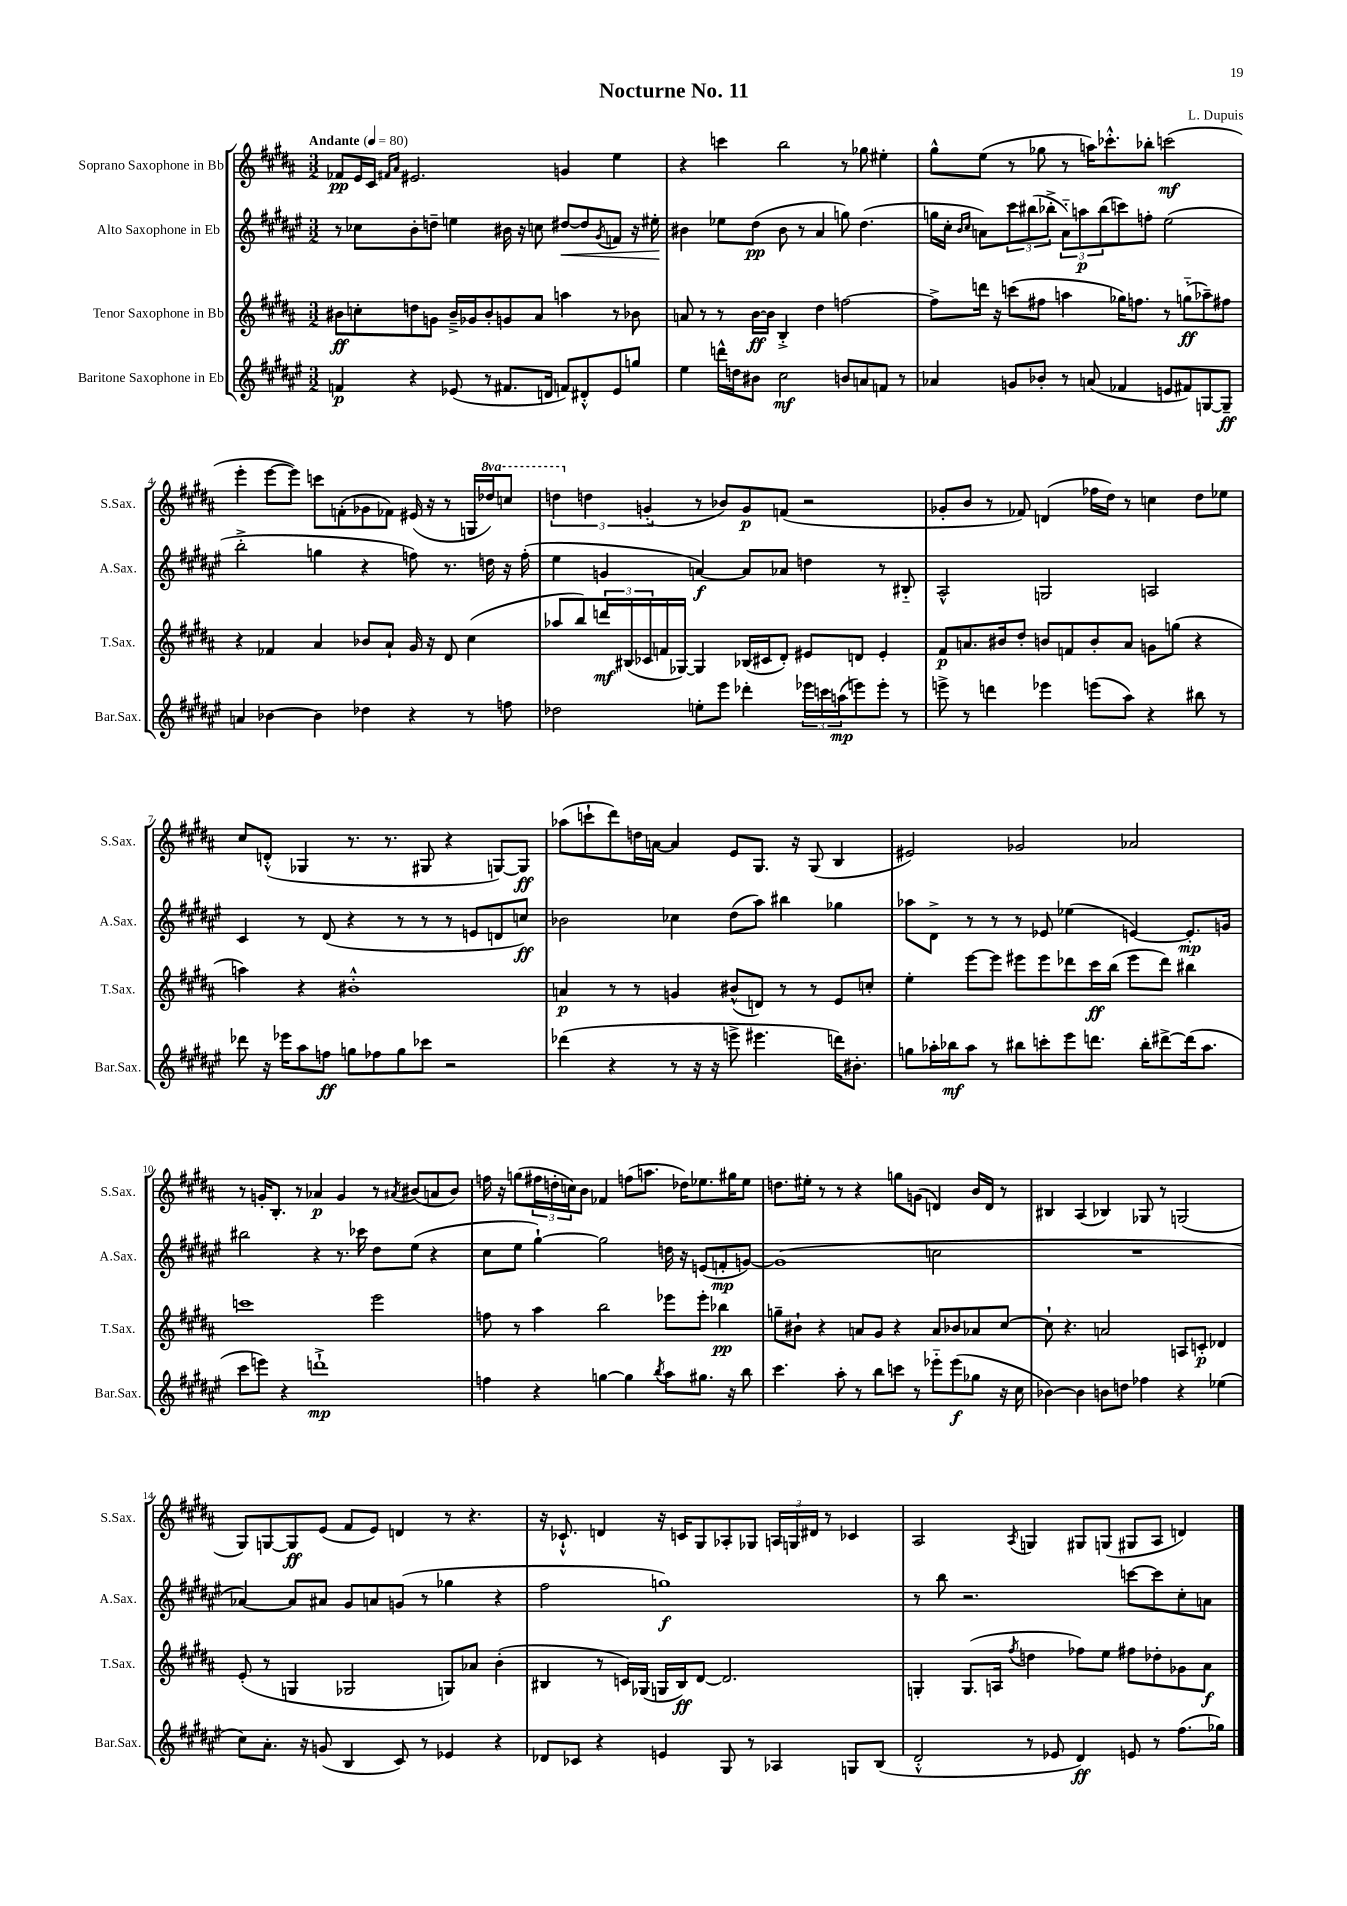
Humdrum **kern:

**kern	**kern	**kern	**kern
*staff4	*staff3	*staff2	*staff1
*clefG2	*clefG2	*clefG2	*clefG2
*k[f#c#g#d#a#e#]	*k[f#c#g#d#a#]	*k[f#c#g#d#a#e#]	*k[f#c#g#d#a#]
*M3/2	*M3/2	*M3/2	*M3/2
*MM80	*MM80	*MM80	*MM80
4f	8b#	8r	8f-
.	8cc'	8cc-	16e
.	.	.	16c#
.	.	.	16qqf#
.	.	.	16qqa#
4r	8dd	8b'	2.e#
.	8g	8dd~	.
(8e-	16b#~^	4ee	.
.	16g-	.	.
8r	8b#'	.	.
8.f#	8g	16b#	.
.	.	16r	.
.	8a#	8cc	.
16d	.	.	.
8f)	4aa	[8dd#	4g
8d#'^^	.	8dd#]	.
.	.	8qg#	.
8e-	8r	8f	4ee
8gg	8b-	16r	.
.	.	16ee#'	.
=	=	=	=
4ee#	8a	4b#	4r
.	8r	.	.
16ddd^^	8r	8ee-	4ccc
16dd	.	.	.
8b#	[16b	(8dd#	.
.	16b]	.	.
2cc#	4B'^	8b#	2bb
.	.	8r	.
.	4dd#	4a#	.
8b	[2ff	8gg)	8r
8a	.	(4.dd#	8gg-
8f	.	.	4ee#'
8r	.	.	.
=	=	=	=
4a-	8ff^]	16gg	8gg#^^
.	.	16cc#'	.
.	.	16qqb	.
.	.	16qqcc#	.
.	16ddd	8a)	(8ee
.	16r	.	.
8g	(8ccc	12ccc#	8r
.	.	(12bb#	.
8b-'	8ff#	.	8gg-
.	.	12bb-'^	.
8r	4aa	12a'~)	8r
.	.	12aa	.
(8a	.	.	16aa)
.	.	(12bb-	.
.	.	.	8.ccc-'^^
4f-	16gg-)	8ccc)	.
.	8.ff	.	.
.	.	8ff'	8bb-'
8e	8r	(2ee#	(2ccc
8f#)	(8gg'~	.	.
[8G	8aa-~)	.	.
8G~]	8ff#	.	.
=	=	=	=
4a	4r	2bb'^	4eee'
[4b-	4f-	.	[8eee
.	.	.	8eee])
4b-]	4a#	4gg	8ccc
.	.	.	(8f'
4dd-	8b-	4r	8g-
.	8a#`	.	8f-)
4r	16g#	8ff)	(16e#
.	16r	.	16r
.	8d#	8.r	8r
8r	(4cc#	.	16G
.	.	16dd	16ddd-)
8ff	.	16r	8ccc
.	.	(16ff'	.
=	=	=	=
2dd-	8aa-	4ee#	6ddd
.	8bb)	.	.
.	.	.	6dd
.	24ddd	4g	.
.	(24B#	.	.
.	24c-	.	(6g'
.	16f	.	.
.	[16G-)	.	.
8ee'	4G-]	[4a)	8r
8eee#	.	.	8b-)
4ddd-'	(16B-	8a]	8g
.	16c#	.	.
.	8d#')	8a-	(8f
24eee-	8e#	4dd	2r
24ccc	.	.	.
(24aa	.	.	.
8eee)	8d	.	.
8eee'	4e#'	8r	.
8r	.	8B#'~	.
=	=	=	=
8eee^	8f#	2A#^^	8g-'
8r	8.a	.	8b
4ddd	.	.	8r
.	16b#	.	.
.	8dd#'	.	8f-)
4eee-	8b	2G	(4d
.	8f	.	.
(8eee	8b'	.	16ff-
.	.	.	16dd#)
8aa#)	8a	.	8r
4r	8g	2A	4cc
.	(8gg	.	.
8bb#	4r	.	8dd#
8r	.	.	8ee-
=	=	=	=
8ddd-	4aa)	4c#	8cc#
16r	.	.	(8d'^^
16eee-	.	.	.
8aa#	4r	8r	4G-
8ff	.	(8d#	.
8gg	1b#'^^	4r	8.r
8ff-	.	.	.
.	.	.	8.r
8gg	.	8r	.
8ccc-	.	8r	8G#
2r	.	8r	4r
.	.	8e	.
.	.	8d	[8G)
.	.	8cc)	8G]
=	=	=	=
(4ddd-	4a	2b-	(8aa-
.	.	.	8ccc`
4r	8r	.	8ddd#)
.	8r	.	16dd
.	.	.	[16a
8r	4g	4cc-	4a]
16r	.	.	.
16r	.	.	.
8eee^	(8b#^^	(8dd#	8e
4.eee#	8d)	8aa#)	8.G#
.	8r	4bb#	.
.	.	.	16r
.	8r	.	(8G#
16ddd)	8e	4gg-	4B
8.b#'	.	.	.
.	8cc'	.	.
=	=	=	=
8gg	4ee'	8aa-	2e#)
16aa-'	.	8d#^	.
16bb-	.	.	.
8aa-	[8eee	8r	.
8r	8eee]	8r	.
8bb#	8eee#	8r	2g-
8ccc'	8eee#	8e-	.
8eee#	8ddd-	(4ee-	.
8.ddd	16ccc#	.	.
.	(16bb	.	.
.	8eee#	[4e)	2a-
16bb#'	.	.	.
[8ddd#^	8ddd-)	.	.
(16ddd#]	4bb#	8.e']	.
8.aa-	.	.	.
.	.	16g	.
=	=	=	=
8ccc#	1ccc	2bb#	8r
8eee)	.	.	16g'
.	.	.	8.B'
4r	.	.	.
.	.	.	8r
1ddd`^	.	4r	4a-
.	.	8.r	4g
.	.	16ccc-	.
.	2eee	8dd#	8r
.	.	.	8qa#
.	.	(8ee#	(8b#
.	.	4r	8a
.	.	.	8b#)
=	=	=	=
4ff	8ff	8cc#	16ff
.	.	.	16r
.	8r	8ee#	(8gg
4r	4aa#	[4gg#`)	24ff#
.	.	.	24dd'
.	.	.	24cc)
.	.	.	8b
[4gg	2bb	2gg#]	4f-
4gg]	.	.	(8ff
.	.	.	8.aa
8qbb	.	.	.
8aa#	8eee-	16dd	.
.	.	16r	16dd-)
8.gg#	8eee-'	(8e	8.ee-
.	4bb-	8f'	.
16r	.	.	16gg#
8bb	.	[8g)	8ee-
=	=	=	=
4.ccc#	8gg~	(1g]	8.dd
.	8b#`	.	.
.	.	.	16ee#'
.	4r	.	8r
8aa#'	.	.	8r
8r	8a	.	4r
8bb	8g#	.	.
8ccc	4r	.	8gg
8r	.	.	(8g
8eee-'~	8a	2cc	4d)
(8eee-	8b-	.	.
8gg-	8a-	.	16b
.	.	.	16d
16r	[8cc#	.	8r
16cc#	.	.	.
=	=	=	=
[4b-)	8cc#`]	1.r	4B#
.	4.r	.	.
4b-]	.	.	(4A#
8b	2a	.	4B-)
8dd	.	.	.
4ff-	.	.	8G-
.	.	.	8r
4r	8A	.	(2G
.	8c'	.	.
(4ee-	4d-	.	.
=	=	=	=
8cc#)	(8e'	[4a-)	8G#)
8.a#'	8r	.	[8G
.	4G	8a-]	8G]
16r	.	.	.
(8g	.	8a#	(8e
4B	2G-	8g#	8f#
.	.	8a	8e)
8c#)	.	(8g	4d
8r	.	8r	.
4e-	8G)	4gg-	8r
.	8a-	.	4.r
4r	(4b'	4r	.
=	=	=	=
8d-	4B#	2ff#	16r
.	.	.	8.c-`^^
8c-	.	.	.
4r	8r	.	4d
.	16c)	.	.
.	(16G-	.	.
4e	16G	1gg)	16r
.	16B#)	.	16c
.	[8d#	.	8G#
8G#	2.d#]	.	8A-'
8r	.	.	8G-
4A-	.	.	24A
.	.	.	24G
.	.	.	24d#
.	.	.	8r
8G	.	.	4c-
(8B	.	.	.
=	=	=	=
2d#'^^	4G'	8r	2A#
.	.	8bb	.
.	(8.G	2.r	.
.	16A	.	.
.	8qff#	.	8qA#
8r	4dd	.	4G
8e-	.	.	.
4d#)	8ff-)	.	8G#
.	8ee	.	(8G
8e	8ff#	[8ccc	8G#
8r	8dd-'	8ccc]	8A#
(8.ff#	8g-	8cc#'	4d)
.	8a#	8a	.
16gg-)	.	.	.
==	==	==	==
*-	*-	*-	*-
